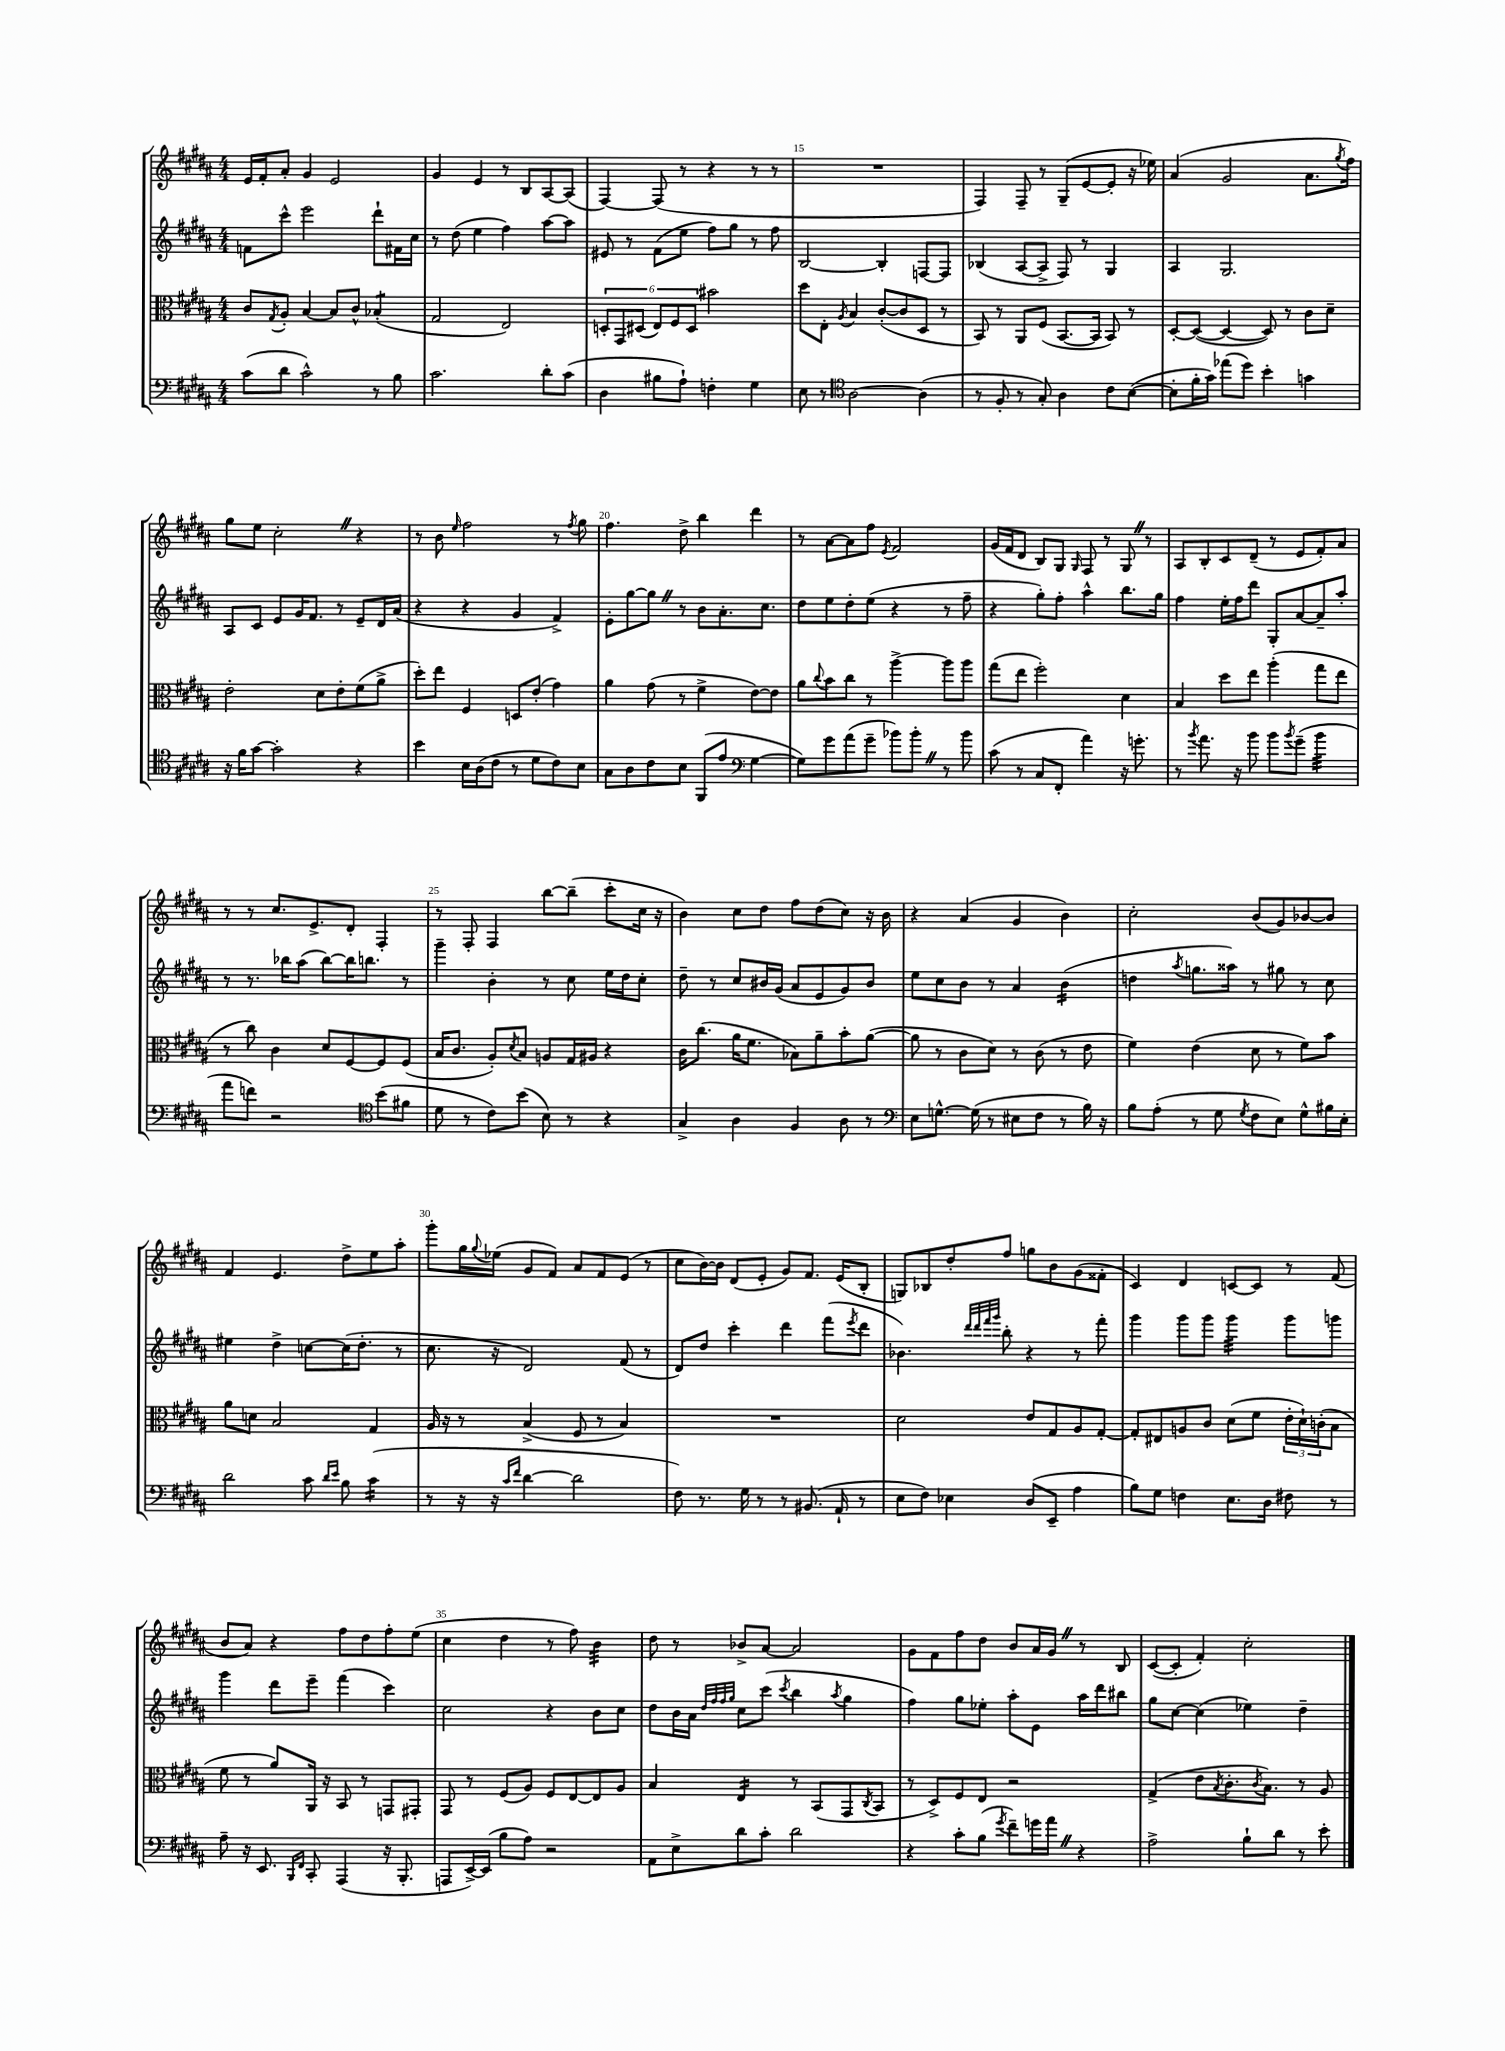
<<
\new StaffGroup <<
\new Staff = "s0" {
    \clef treble \key b \major \numericTimeSignature \time 4/4
    e'16 fis'16-. ais'8-. gis'4 e'2 |
    gis'4 e'4 r8 b8 ais8~ ais8( |
    fis4~) fis8( r8 r4 r8 r8 |
    R1 |
    fis4) fis8-- r8 gis8--( e'8~ e'8-. r16 ees''16) |
    ais'4( gis'2 ais'8. \acciaccatura { gis''8 } fis''16) |
    gis''8 e''8 cis''2-. \once \override BreathingSign.text = \markup { \musicglyph "scripts.caesura.straight" } \breathe r4 |
    r8 b'8 \grace { e''16 } fis''2 r8 \acciaccatura { fis''8 } gis''8 |
    fis''4. dis''8-> b''4 dis'''4 |
    r8 ais'8~ ais'8 fis''8 \acciaccatura { e'8 } fis'2 |
    gis'16( fis'16 dis'8 b8) gis8 \grace { gis16 } fis8 r8 gis8 \once \override BreathingSign.text = \markup { \musicglyph "scripts.caesura.straight" } \breathe r8 |
    ais8 b8-. cis'8 dis'8--( r8 e'8 fis'8-.) ais'8 |
    r8 r8 cis''8. e'8.-> dis'8-. fis4-. |
    r8 fis8-. fis4 b''8~ b''8--( cis'''8-. cis''16 r16 |
    b'4) cis''8 dis''8 fis''8 dis''8( cis''8) r16 b'16 |
    r4 ais'4( gis'4 b'4) |
    cis''2-. b'8( gis'8) bes'8~ bes'8 |
    fis'4 e'4. dis''8-> e''8 ais''8-. |
    gis'''8-. gis''16 \appoggiatura { gis''8 } ees''16( gis'8 fis'8) ais'8 fis'8 e'8( r8 |
    cis''8 b'16~) b'16 dis'8( e'8-. gis'8) fis'8. e'16( b8-. |
    g8) bes8 dis''8-. fis''8 g''8 b'8 gis'8( fisis'8-. |
    cis'4) dis'4 c'8~ c'8 r8 fis'8( |
    b'8 ais'8) r4 fis''8 dis''8 fis''8-. e''8( |
    cis''4 dis''4 r8 fis''8) b'4:32 |
    dis''8 r8 bes'8-> ais'8~ ais'2 |
    gis'8 fis'8 fis''8 dis''8 b'8 ais'16 gis'16 \once \override BreathingSign.text = \markup { \musicglyph "scripts.caesura.straight" } \breathe r8 b8 |
    cis'8~( cis'8-. fis'4-.) cis''2-. \bar "|." |
}
\new Staff = "s1" {
    \clef treble \key b \major \numericTimeSignature \time 4/4
    f'8 cis'''8-^ e'''2 dis'''8-! fis'16 cis''16 |
    r8 dis''8( e''4 fis''4) ais''8~ ais''8 |
    eis'8 r8 fis'8( e''8 fis''8) gis''8 r8 fis''8 |
    b2~ b4-. f8~ f8 |
    bes4( ais8~ ais8-> fis8) r8 gis4 |
    ais4 gis2. |
    ais8 cis'8 e'8 gis'16 fis'8. r8 e'8-- dis'16 ais'16( |
    r4 r4 gis'4 fis'4->) |
    e'8-. gis''8~ gis''8 \once \override BreathingSign.text = \markup { \musicglyph "scripts.caesura.straight" } \breathe r8 b'8 ais'8.-. cis''8. |
    dis''8 e''8 dis''8-. e''8( r4 r8 fis''8-- |
    r4 gis''8-.) fis''8-. ais''4-^ b''8. gis''16 |
    fis''4 e''16-. fis''16 dis'''8 gis8-. ais'8~ ais'8-- ais''8-. |
    r8 r8. bes''16 ais''8( bes''8~) bes''16 b''8. r8 |
    gis'''4-- b'4-. r8 cis''8 e''16 dis''16 cis''8-. |
    dis''8-- r8 cis''8 bis'16 gis'16( ais'8 e'8 gis'8) bis'8 |
    e''8 cis''8 b'8 r8 ais'4 b'4:16( |
    d''4 \acciaccatura { ais''8 } g''8. aisis''16) r8 gis''8 r8 cis''8 |
    eis''4 dis''4-> c''8~ c''16( dis''8.-. r8 |
    cis''8. r16 dis'2) fis'8( r8 |
    dis'8) dis''8 cis'''4-. dis'''4 fis'''8( \acciaccatura { e'''8 } dis'''8 |
    bes'4.) \grace { dis'''32 dis'''32 fis'''32 gis'''32 } b''8-. r4 r8 fis'''8-. |
    gis'''4 gis'''8 gis'''8 gis'''4:32 gis'''8 g'''8 |
    gis'''4 dis'''8 e'''8-- fis'''4( cis'''4) |
    cis''2 r4 b'8 cis''8 |
    dis''8 b'16 ais'16 \grace { dis''32 fis''32 fis''32 gis''32 } cis''8 cis'''8( \acciaccatura { cis'''8 } b''4 \acciaccatura { ais''8 } gis''4 |
    fis''4) gis''8 ees''8-. ais''8-. e'8 ais''16 dis'''16 bis''8 |
    gis''8 cis''8~ cis''4( ees''4) dis''4-- \bar "|." |
}
\new Staff = "s2" {
    \clef alto \key b \major \numericTimeSignature \time 4/4
    cis'8 \acciaccatura { gis8 } ais8-. b4~ b8 cis'8-^ bes4:8-.( |
    gis2 e2) |
    \tuplet 6/4 { d8-. gis,8 dis8( e8) fis8 dis8 } bis'2 |
    dis''8 e8-. \acciaccatura { ais8 } b4 cis'8~-.( cis'8 dis8 r8 |
    b,8) r8 ais,8 fis8( b,8.~ b,16 b,8) r8 |
    dis8~-. dis8~( dis4~ dis8) r8 cis'8 dis'8-- |
    e'2-. dis'8 e'8-. fis'8( ais'8-> |
    dis''8-.) e''8 fis4 d8 e'8-.( gis'4) |
    ais'4 gis'8( r8 fis'4-> e'8~) e'8 |
    ais'8 \appoggiatura { cis''8 } b'8 cis''8 r8 ais''4~-> ais''8 ais''8 |
    gis''8( e''8 fis''2-.) dis'4 |
    b4 dis''8 e''8 ais''4-.( gis''8 e''8 |
    r8 cis''8) cis'4 dis'8 fis8~ fis8 fis8( |
    b16 cis'8. ais8-.) \acciaccatura { dis'8 } b8 a8 gis16 ais16 r4 |
    cis'16 cis''8.( ais'16 fis'8. bes8) ais'8-- b'8-. ais'8~( |
    ais'8 r8 cis'8 dis'8) r8 cis'8( r8 e'8 |
    fis'4) e'4( dis'8 r8 fis'8) b'8 |
    ais'8 d'8 b2 gis4 |
    ais16 r16 r8 b4->( fis8 r8 b4) |
    R1 |
    dis'2 e'8 gis8 ais8 gis8~-. |
    gis8-. eis8 a8 cis'8 dis'8( fis'8 \tuplet 3/2 { e'16-. dis'16-!) c'16-.( } b8 |
    fis'8 r8 ais'8) ais,16 r16 b,8 r8 g,8 gis,8-. |
    gis,8 r8 fis8( ais8) fis8 e8~ e8 ais8 |
    b4 e4:16 r8 b,8( gis,8 \acciaccatura { cis8 } b,8 |
    r8 dis8->) fis8 e8 r2 |
    gis4->( e'8 \acciaccatura { b8 } cis'8.-. \acciaccatura { cis'8 } b8.) r8 ais8 \bar "|." |
}
\new Staff = "s3" {
    \clef bass \key b \major \numericTimeSignature \time 4/4
    cis'8( dis'8 cis'2-^) r8 b8 |
    cis'2. dis'8-. cis'8( |
    dis4 bis8 ais8-!) f4-. gis4 |
    e8 r8 \clef tenor ais2~ ais4( |
    r8 fis8-. r8 gis8-.) ais4 cis'8 b8~( |
    b8-. fis'16-. gis'16) ees''8( dis''8) b'4-. g'4 |
    r16 fis'16 gis'8~ gis'2-. r4 |
    b'4 b16 ais16( cis'8 r8 dis'8 cis'8) b8 |
    gis8 ais8 cis'8 b8 fis,8( e'8 \clef bass gis4~ |
    gis8) gis'8 ais'8( gis'8-- bes'8) bes'8-. \once \override BreathingSign.text = \markup { \musicglyph "scripts.caesura.straight" } \breathe r8 bes'8 |
    cis'8( r8 cis8 fis,8-. ais'4) r16 g'8.-. |
    r8 \acciaccatura { b'8 } ais'8. r16 b'8 b'8 \acciaccatura { b'8 } gis'8--( b'4:32 |
    ais'8 f'8) r2 \clef tenor b'8( fis'8 |
    dis'8 r8 cis'8) b'8( b8) r8 r4 |
    gis4-> ais4 fis4 ais8 r8 |
    \clef bass e8 g8.~-^ g16( r8 eis8 fis8 r8 b16) r16 |
    b8 ais8-.( r8 gis8 \acciaccatura { gis8 } fis8 e8) gis8-^ bis16 e16-. |
    dis'2 cis'8 \grace { dis'16 e'16 } b8 cis'4:16( |
    r8 r16 r16 \grace { cis'16 fis'16 } dis'4~ dis'2 |
    fis8) r8. gis16 r8 r8 bis,8.( ais,16-! r8 |
    e8 fis8) ees4 dis8( e,8-- ais4 |
    b8) gis8 f4 e8. dis16 fis8 r8 |
    ais8-- r16 e,8. \grace { b,,16 fis,16 } cis,8-. ais,,4( r16 b,,8.-. |
    a,,8 e,16~->) e,16( b8 ais8) r2 |
    ais,8 e8-> dis'8 cis'8-. dis'2 |
    r4 cis'8-. b8( \acciaccatura { gis'8 } fis'8--) g'16 ais'16 \once \override BreathingSign.text = \markup { \musicglyph "scripts.caesura.straight" } \breathe r4 |
    ais2-> b8-! dis'8 r8 e'8-. \bar "|." |
}
>>
>>
\layout { \context { \Score currentBarNumber = #12 \override BarNumber.break-visibility = ##(#f #t #t) barNumberVisibility = #(every-nth-bar-number-visible 5) } }
